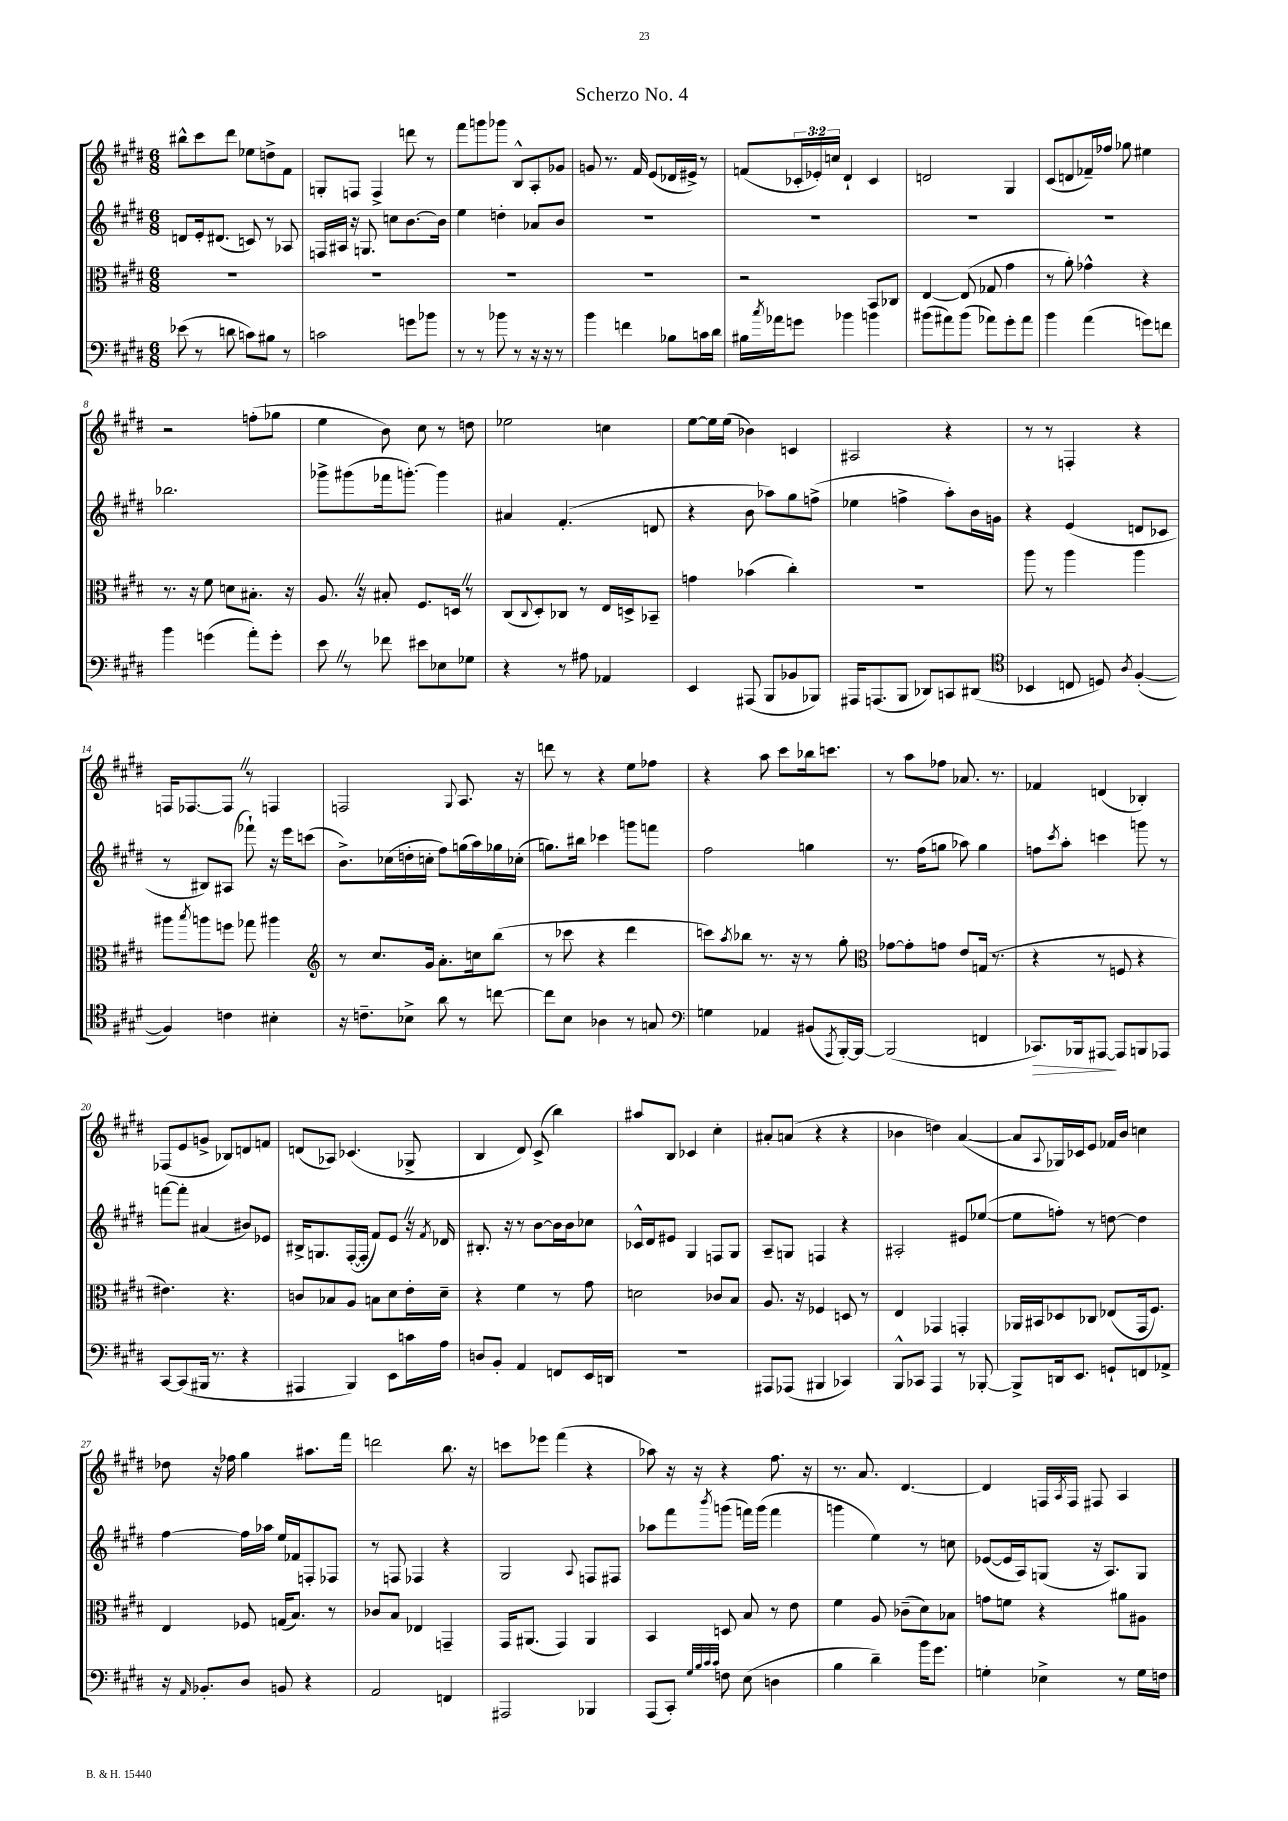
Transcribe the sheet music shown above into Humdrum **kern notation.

**kern	**kern	**kern	**kern
*staff4	*staff3	*staff2	*staff1
*clefF4	*clefC3	*clefG2	*clefG2
*k[f#c#g#d#]	*k[f#c#g#d#]	*k[f#c#g#d#]	*k[f#c#g#d#]
*M6/8	*M6/8	*M6/8	*M6/8
(8e-	2.r	8d	8bb#^^
8r	.	16e'	8ccc#
.	.	(8.d#	.
8d	.	.	8ddd#
8c)	.	8c)	8ee-
8B#	.	8r	8dd^
8r	.	8A-	8f#
=	=	=	=
2c	2.r	16F	8G'
.	.	16A#	.
.	.	16r	8F
.	.	8.G	.
.	.	.	4F^
.	.	8cc	.
8g	.	[8.b	8ddd
8b-	.	.	8r
.	.	16b]	.
=	=	=	=
8r	2.r	4ee	8fff#
8r	.	.	8ggg
8b-	.	4dd'	8ggg-
8r	.	.	8B^^
16r	.	8a-	8A'
16r	.	.	.
8r	.	8b	8g-
=	=	=	=
4b	2.r	2.r	8g
.	.	.	8.r
4f	.	.	.
.	.	.	16f#
.	.	.	(8e
8B-	.	.	16d-
.	.	.	16e#^)
16c	.	.	8r
16d#	.	.	.
=	=	=	=
16B#	2r	2.r	(8f
8qcc#	.	.	.
16a-	.	.	.
8g	.	.	24c-'
.	.	.	24e-')
.	.	.	24cc
4b-	.	.	4d#`
4b	8BB	.	4c-
.	8C-	.	.
=	=	=	=
(8b#	[4E	2.r	2d
8a#)	.	.	.
(8b#	(8E]	.	.
8a-)	8G-	.	.
8g#'	4g#	.	4G#
8a-	.	.	.
=	=	=	=
4b	8r	2.r	(8c#
.	8a')	.	8d
(4a	4g-^^	.	16f-~)
.	.	.	16ff-
.	.	.	8gg-
8g)	4r	.	4ee#
8f	.	.	.
=	=	=	=
4b	8.r	2.bb-	2r
.	16r	.	.
(4g	8f#	.	.
.	8d	.	.
8a')	8.B#'	.	(8ff'
8g'	.	.	8gg-
.	16r	.	.
=	=	=	=
8e	8.A	8ggg-^	4ee
8r	.	(8ggg#	.
.	16r	.	.
8f-	8B#'	16fff-	8b)
.	.	[8.ggg')	.
8e#	8.F#	.	8cc#
8E-	.	4ggg]	8r
.	16D	.	.
8G-	8r	.	8dd
=	=	=	=
4r	(8C#	4a#	2ee-
.	8qqC#	.	.
.	8D#')	.	.
8r	8C-	(4.f#'	.
8A#	8r	.	.
4AA-	16E	.	4cc
.	16D^	.	.
.	8BB-~	8d	.
=	=	=	=
4EE	4g	4r	[8ee
.	.	.	16ee]
.	.	.	(16ee
(8AAA#	(4b-	8b	4b-)
8BBB	.	8aa-)	.
8BB-	4cc#')	8gg#	4c
8BBB-)	.	(8ff^	.
=	=	=	=
16AAA#	2.r	4ee-	2A#
(8.AAA	.	.	.
8BBB	.	4ff^	.
8DD-)	.	.	.
8CC	.	8aa')	4r
(8DD#	.	16b	.
.	.	16g	.
=	=	=	=
*clefC4	*	*	*
4BB-	8aa	4r	8r
.	8r	.	8r
8C	4aa	(4e	4F'
8D)	.	.	.
8qA	.	.	.
([4F#'	4aa	8d	4r
.	.	8c-	.
=	=	=	=
4F#])	8aa#	8r	16F
.	.	.	[8.F-
.	8qbb	.	.
.	8aa	8B#)	.
4c	8ff	(8A#	8F-]
.	8gg-	8fff-`)	8r
4B#'	4aa#	16r	4F
.	.	16eee	.
.	.	(8ccc	.
=	=	=	=
*	*clefG2	*	*
16r	8r	8.b^)	2F
8.c~	.	.	.
.	8.cc#	.	.
.	.	(16cc-	.
8B-^	.	16dd'	.
.	16g#	16cc'	.
8a	8.a'	8ff#)	.
.	.	.	8qqG#
8r	.	(16gg	8.A
.	16cc	16aa)	.
[8cc	(8bb	16gg-	.
.	.	(16cc-'	16r
=	=	=	=
8cc]	8r	8.gg)	8ddd
8B	8ccc-	.	8r
.	.	16bb#	.
4A-	4r	4ccc-	4r
8r	4ddd#	8ggg	8ee
8G	.	8fff	8ff-
=	=	=	=
*clefF4	*	*	*
4G	8ccc)	2ff#	4r
.	8qaa	.	.
.	8bb-	.	.
4AA-	8.r	.	8aa
.	.	.	8ccc#
.	16r	.	.
(8BB#	8r	4gg	16bb-
.	.	.	8.ccc
8qAAA	.	.	.
[16BBB')	8gg#'	.	.
16BBB_	.	.	.
=	=	=	=
*	*clefC3	*	*
(2BBB]	[8g-	8.r	8r
.	8g-']	.	8aa
.	.	(16ff#	.
.	8g	8gg	8ff-
.	8e	8aa-)	8.a-
4FF	(16G	4gg	.
.	8.r	.	8.r
=	=	=	=
8.CC-)	4r	8ff	4f-
.	.	8qccc#	.
.	.	8aa'	.
16BBB-	.	.	.
[8AAA#	8r	4ccc	(4d
8AAA#]	8F	.	.
8BBB	4r	8ggg	4B-')
8AAA-	.	8r	.
=	=	=	=
[8CC#	4.e#)	[8fff	(8F-
(8CC#]	.	8fff']	8e
16BBB#	.	(4a#	8g^
8.r	.	.	.
.	4.r	.	8B-)
4r	.	8b#)	8d
.	.	8e-	8f
=	=	=	=
4AAA#	8c	16B#^	(8d
.	.	8.G	.
.	8B-	.	8A-)
4BBB)	8A	([16F#'	(4.c-
.	.	16F#']	.
.	8B	8f#)	.
8EE	8d#	8e	.
16c	16e'	16r	8G-^
.	.	8qf#	.
16A	16d#~	16d-	.
=	=	=	=
8D	4r	8.B#'	4B
8BB'	.	.	.
.	.	16r	.
4AA	4f#	8r	8d#)
.	.	[8b	(8c#^
8FF	8r	16b]	4bb)
.	.	16b	.
16EE	8g#	8cc-	.
16DD	.	.	.
=	=	=	=
2.r	2d	16c-^^	8aa#
.	.	16d#	.
.	.	8e#	8B
.	.	4G#	4c-
.	8c-	8F	4cc#'
.	8B	8G#	.
=	=	=	=
8AAA#	8.A	8A~	8a#'
(8AAA-	.	8G	(8a
.	16r	.	.
4BBB#	4F-	4F	4r
4CC-)	8D	4r	4r
.	8r	.	.
=	=	=	=
8BBB^^	4E	2A#'	4b-
8CC-	.	.	.
4AAA	4GG-	.	4dd)
8r	4GG'	8e#	([4a
[8BBB-'	.	([8ee-	.
=	=	=	=
8BBB-^]	16AA-	8ee-]	8a]
.	16BB#	.	.
.	.	.	8qqA
16DD	8D-	8ff')	16G-)
8.EE	.	.	16c-
.	8C-	8r	8e
8GG`	(8E-	[8dd	16f-
.	.	.	16b
8FF	16GG#	4dd]	4cc
.	8.F#)	.	.
8AA-^	.	.	.
=	=	=	=
16r	4E	[4ff#	8dd-
16qqAA	.	.	.
8.BB-'	.	.	.
.	.	.	16r
.	.	.	16ff-
8D#	8F-	16ff#]	4gg#
.	.	16aa-	.
8BB	(16G	16ee	.
.	8.B)	16f-	.
4r	.	8F'	8.aa#
.	8r	8F-	.
.	.	.	16fff#
=	=	=	=
2AA	8c-	8r	2ddd
.	8B	8F	.
.	4E-	4F-	.
4FF	4GG~	4r	8.bb
.	.	.	16r
=	=	=	=
2AAA#	16GG#	2G#	8ccc
.	(8.AA#	.	.
.	.	.	8eee-
.	4GG#)	.	(4fff#
.	.	8qqA	.
4BBB-	4AA#	8F	4r
.	.	8F#	.
=	=	=	=
(8AAA	4BB	8aa-	8aa-)
8CC#')	.	8fff#	16r
.	.	.	16r
32qqG#	.	.	.
32qqB	.	.	.
32qqc#	.	.	.
32qqc#	.	8qbbb	.
8F	8D	(8ggg	4r
(8E	8B	16fff)	.
.	.	(16ggg	.
4D	8r	4fff	8.ff#
.	8e	.	.
.	.	.	16r
=	=	=	=
4B	4f#	4ggg	8.r
.	.	.	8.a
4d#~)	8A	4ee)	.
.	(8c-~	.	[4.d#
16b	8d#)	8r	.
8.g#	.	.	.
.	8B-	8cc	.
=	=	=	=
4G'	8g	([8e-	4d#]
.	8f	16e-]	.
.	.	16A)	.
4E-^	4r	(8G	16F
.	.	.	8qA
.	.	.	16F
.	.	16r	8F#
.	.	8.A)	.
8r	8a#	.	4A
16G	8A#	8G	.
16F	.	.	.
==	==	==	==
*-	*-	*-	*-
